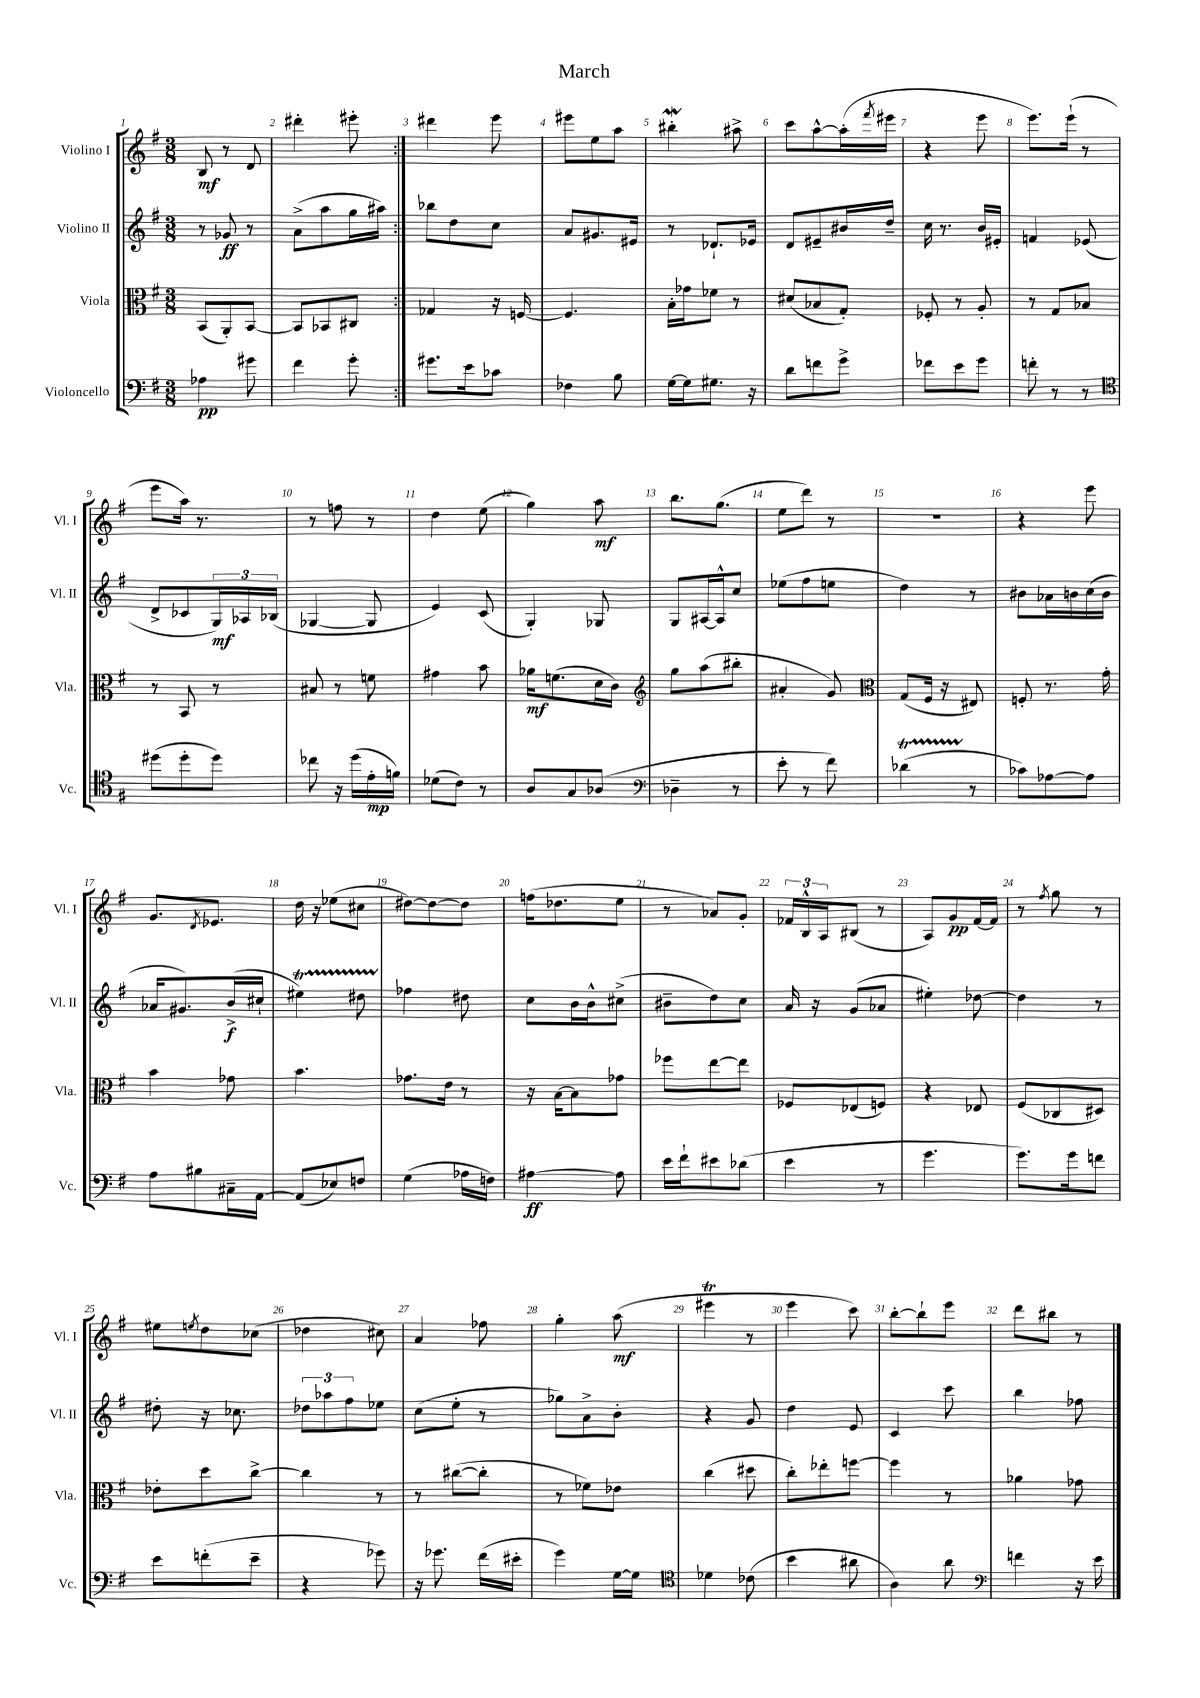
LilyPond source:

\header { title = "March" }
<<
\new StaffGroup <<
\new Staff = "s0" \with { instrumentName = "Violino I" shortInstrumentName = "Vl. I" } {
    \clef treble \key g \major \numericTimeSignature \time 3/8
    \repeat volta 2 { b8\mf r8 d'8 |
    dis'''4-. eis'''8-. | }
    dis'''4 e'''8 |
    eis'''8 e''8 a''8 |
    bis''4-.\mordent ais''8-> |
    c'''8 a''8~-^ a''16-.( \acciaccatura { fis'''8 } eis'''16 |
    r4 e'''8 |
    e'''8.) e'''16-!( r8 |
    e'''8 a''16) r8. |
    r8 f''8 r8 |
    d''4 e''8( |
    g''4) a''8\mf |
    b''8. g''8.( |
    e''8 d'''8) r8 |
    R4. |
    r4 e'''8 |
    g'8. \acciaccatura { d'8 } ees'8. |
    d''16 r16 ees''8( cis''8 |
    dis''8~) dis''8~ dis''8 |
    f''16( des''8. e''8 |
    r8 aes'8) g'8-. |
    \tuplet 3/2 { fes'16 b16-^ a16 } bis8( r8 |
    a8) g'8\pp fis'16~ fis'16 |
    r8 \acciaccatura { fis''8 } g''8 r8 |
    eis''8 \acciaccatura { e''8 } d''8 ces''8( |
    des''4 cis''8) |
    a'4 fes''8 |
    g''4-. a''8\mf( |
    eis'''4\trill r8 |
    e'''4 c'''8) |
    b''8~-. b''8-! e'''8 |
    d'''8 bis''8 r8 \bar "|." |
}
\new Staff = "s1" \with { instrumentName = "Violino II" shortInstrumentName = "Vl. II" } {
    \clef treble \key g \major \numericTimeSignature \time 3/8
    \repeat volta 2 { r8 ges'8\ff r8 |
    a'8->( a''8 g''16 ais''16) | }
    bes''8 d''8 c''8 |
    a'8 gis'8. eis'16 |
    r8 des'8.-! ees'16 |
    d'8 eis'8-- bis'16 d''16-- |
    c''16 r8. b'16 eis'16-. |
    f'4 ees'8( |
    d'8-> ces'8 \tuplet 3/2 { g16\mf) aes16 bes16( } |
    ges4~ ges8 |
    e'4) c'8( |
    g4-.) ges8 |
    g8 ais16~ ais16-^ c''8 |
    ees''8( fis''8 e''8 |
    d''4) r8 |
    bis'8 aes'16 b'16 c''16( b'16 |
    aes'16 gis'8.) b'16->\f( cis''16-! |
    eis''4\startTrillSpan) dis''8 |
    fes''4\stopTrillSpan dis''8 |
    c''8 b'16 b'16-^ cis''8->( |
    bis'8-- d''8) c''8 |
    a'16 r16 g'8( aes'8 |
    eis''4-.) des''8~ |
    des''4 r8 |
    dis''8-. r16 ces''8. |
    \tuplet 3/2 { des''8 aes''8 fis''8 } ees''8 |
    c''8( e''8-. r8 |
    ges''8) a'8-> b'8-. |
    r4 g'8 |
    d''4 e'8 |
    c'4 c'''8 |
    b''4 fes''8 \bar "|." |
}
\new Staff = "s2" \with { instrumentName = "Viola" shortInstrumentName = "Vla." } {
    \clef alto \key g \major \numericTimeSignature \time 3/8
    \repeat volta 2 { b,8( a,8-.) b,8~ |
    b,8 bes,8 cis8 | }
    ges4 r16 f16~ |
    f4. |
    b16-. ges'16 fes'8 r8 |
    dis'8( bes8 g8-.) |
    fes8-. r8 a8-. |
    r8 g8 bes8 |
    r8 b,8 r8 |
    bis8 r8 f'8 |
    gis'4 b'8 |
    aes'16\mf f'8.( d'16 c'16) |
    \clef treble g''8 a''8( bis''8-. |
    ais'4-. g'8) |
    \clef alto g8( fis16 r16 eis8) |
    f8-. r8. g'16-. |
    b'4 ges'8 |
    b'4. |
    ges'8. e'16 r8 |
    r16 b16~ b8 ges'8 |
    fes''8 e''8~ e''8 |
    fes8 ees8( f8) |
    r4 ees8 |
    fis8( ces8 dis8) |
    ees'8-. d''8 c''8~-> |
    c''4 r8 |
    r8 cis''8~( cis''8-. |
    r8 fes'8) ees'8 |
    c''4( dis''8 |
    c''8-.) ees''8-. f''8~ |
    f''4 r8 |
    aes'4 ges'8 \bar "|." |
}
\new Staff = "s3" \with { instrumentName = "Violoncello" shortInstrumentName = "Vc." } {
    \clef bass \key g \major \numericTimeSignature \time 3/8
    \repeat volta 2 { aes4\pp gis'8 |
    fis'4 g'8-. | }
    gis'8. e'16 ces'8 |
    fes4 b8 |
    g16~ g16 gis8. r16 |
    d'8 f'8 g'8-> |
    fes'8 e'8 g'8 |
    f'8-. r8 r8 |
    \clef tenor dis''8( dis''8-. dis''8) |
    ces''8 r16 d''16( e'16-.\mp f'16) |
    des'8( c'8) r8 |
    a8 g8 aes8( |
    \clef bass des4-- r8 |
    e'8-. r8 fis'8) |
    des'4\startTrillSpan( r8\stopTrillSpan |
    ces'8) aes8~ aes8 |
    a8 bis8 cis16-- a,16~ |
    a,8( ees8) f8 |
    g4( aes16 f16) |
    ais4~\ff ais8 |
    e'16 fis'16-! eis'8 des'8( |
    e'4 r8 |
    g'4. |
    g'8.) g'16 f'8 |
    e'8 f'8-.( e'8-- |
    r4 ges'8) |
    r16 ges'8. fis'16( eis'16-. |
    g'4) g16~ g16 |
    \clef tenor des'4 ces'8( |
    b'4 ais'8 |
    a4) a'8 |
    \clef bass f'4 r16 e'16 \bar "|." |
}
>>
>>
\layout { \context { \Score \override BarNumber.break-visibility = ##(#f #t #t) barNumberVisibility = #all-bar-numbers-visible } }
